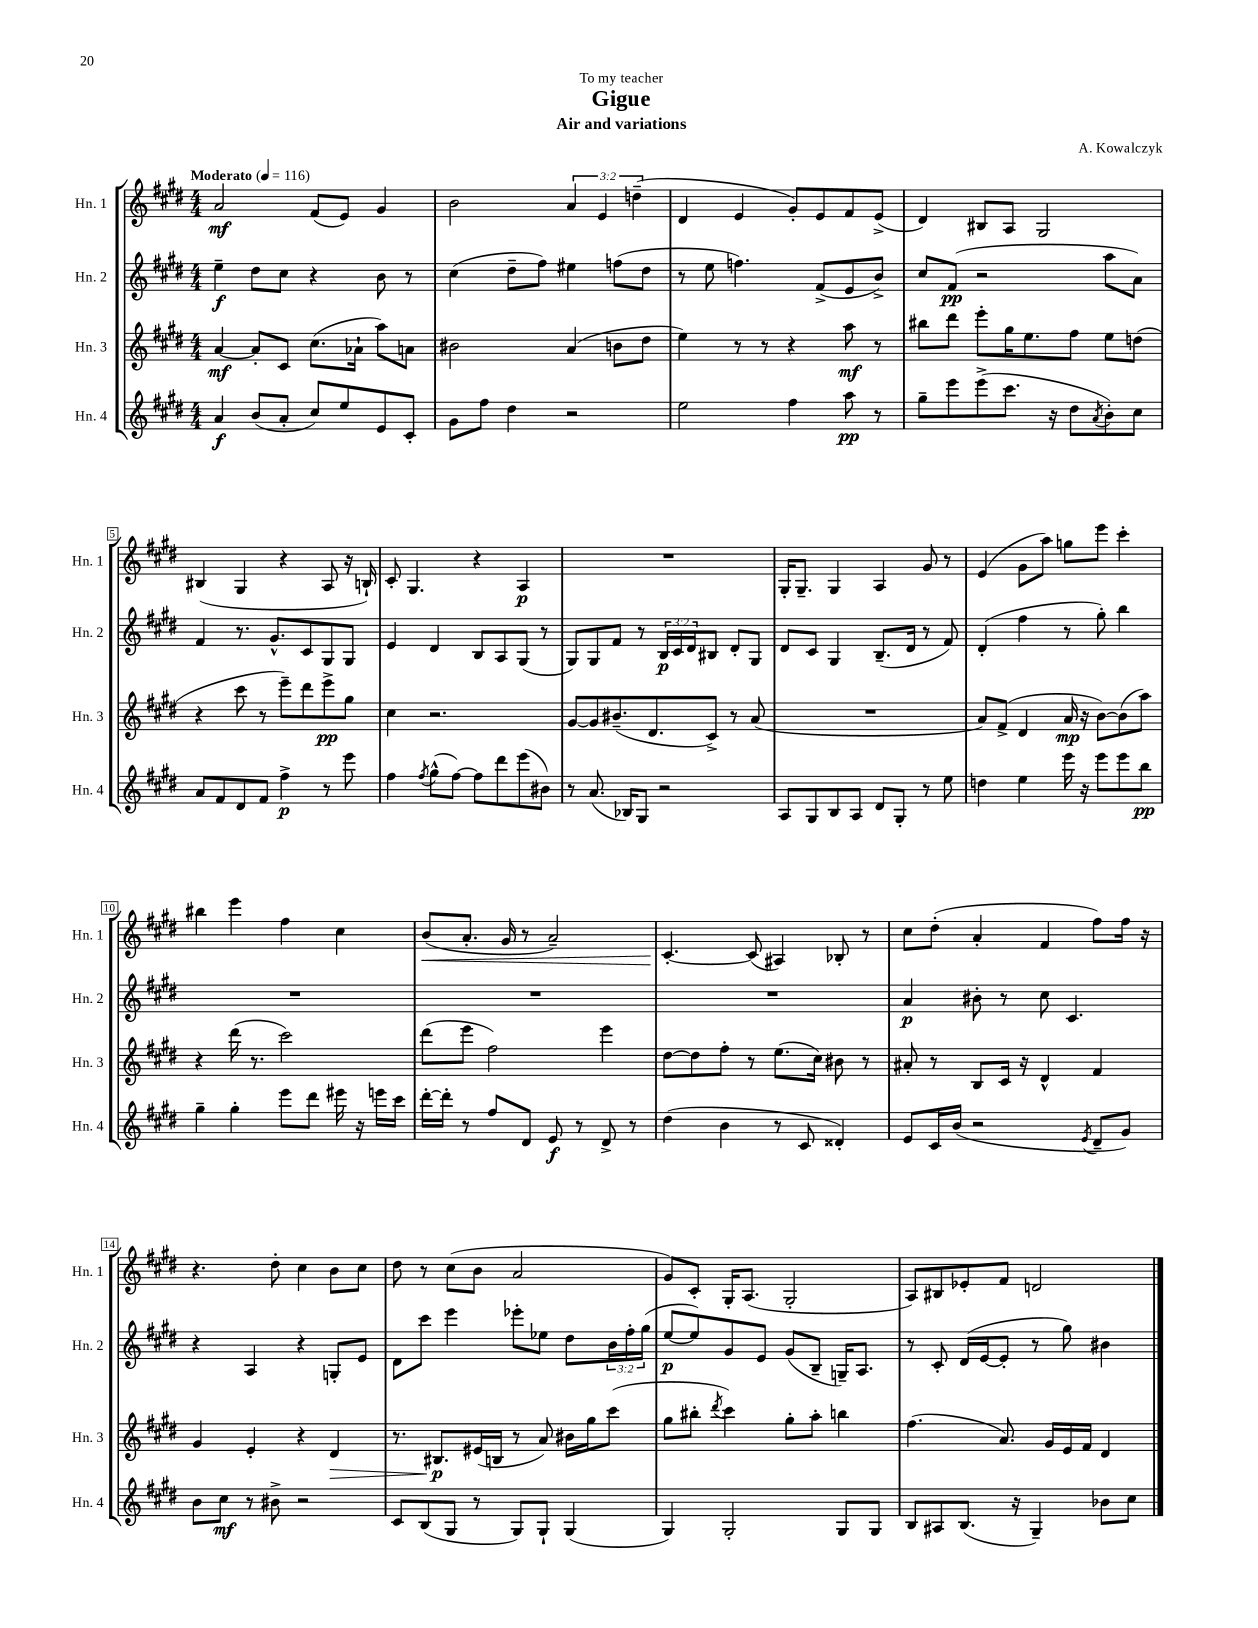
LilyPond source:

\header { title = "Gigue" composer = "A. Kowalczyk" subtitle = "Air and variations" dedication = "To my teacher" }
<<
\new StaffGroup <<
\new Staff = "s0" \with { instrumentName = "Hn. 1" shortInstrumentName = "Hn. 1" } {
    \clef treble \key e \major \numericTimeSignature \time 4/4 \override Staff.TupletNumber.text = #tuplet-number::calc-fraction-text \tempo "Moderato" 4 = 116
    a'2\mf fis'8( e'8) gis'4 |
    b'2 \tuplet 3/2 { a'4 e'4 d''4--( } |
    dis'4 e'4 gis'8-.) e'8 fis'8 e'8->( |
    dis'4) bis8 a8 gis2 |
    bis4( gis4 r4 a8 r16 b16-!) |
    cis'8-. gis4. r4 a4\p |
    R1 |
    gis16-. gis8.-- gis4 a4 gis'8 r8 |
    e'4( gis'8 a''8) g''8 e'''8 cis'''4-. |
    bis''4 e'''4 fis''4 cis''4 |
    b'8\<( a'8.-. gis'16 r8 a'2--) |
    cis'4.~-.\! cis'8( ais4) bes8-. r8 |
    cis''8 dis''8-.( a'4-. fis'4 fis''8) fis''16 r16 |
    r4. dis''8-. cis''4 b'8 cis''8 |
    dis''8 r8 cis''8( b'8 a'2 |
    gis'8) cis'8-. gis16-. a8.( gis2-. |
    a8) bis8 ees'8-. fis'8 d'2 \bar "|." |
}
\new Staff = "s1" \with { instrumentName = "Hn. 2" shortInstrumentName = "Hn. 2" } {
    \clef treble \key e \major \numericTimeSignature \time 4/4 \override Staff.TupletNumber.text = #tuplet-number::calc-fraction-text
    e''4--\f dis''8 cis''8 r4 b'8 r8 |
    cis''4( dis''8-- fis''8) eis''4 f''8( dis''8 |
    r8 e''8 f''4.) fis'8->( e'8 b'8->) |
    cis''8 fis'8\pp( r2 a''8 a'8) |
    fis'4 r8. gis'8.-^ cis'8 gis8 gis8 |
    e'4 dis'4 b8 a8 gis8( r8 |
    gis8) gis8 fis'8 r8 \tuplet 3/2 { b16\p cis'16 dis'16 } bis8 dis'8-. gis8 |
    dis'8 cis'8 gis4 b8.--( dis'16 r8 fis'8) |
    dis'4-.( fis''4 r8 gis''8-.) b''4 |
    R1 |
    R1 |
    R1 |
    a'4\p bis'8-. r8 cis''8 cis'4. |
    r4 a4 r4 g8-. e'8 |
    dis'8 cis'''8 e'''4 ees'''8-. ees''8 dis''8 \tuplet 3/2 { b'16 fis''16-. gis''16( } |
    e''8~\p e''8) gis'8 e'8 gis'8( b8-- g16--) a8. |
    r8 cis'8-. dis'16( e'16~ e'8-. r8 gis''8) bis'4 \bar "|." |
}
\new Staff = "s2" \with { instrumentName = "Hn. 3" shortInstrumentName = "Hn. 3" } {
    \clef treble \key e \major \numericTimeSignature \time 4/4
    a'4~\mf a'8-. cis'8 cis''8.( aes'16-! a''8) a'8 |
    bis'2 a'4( b'8 dis''8 |
    e''4) r8 r8 r4 a''8\mf r8 |
    bis''8 dis'''8 e'''8-. gis''16 e''8. fis''8 e''8 d''8( |
    r4 cis'''8 r8 e'''8--) dis'''8 e'''8->\pp gis''8 |
    cis''4 r2. |
    gis'8~ gis'8 bis'8.--( dis'8. cis'8->) r8 a'8( |
    R1 |
    a'8) fis'8->( dis'4 a'16\mp r16 b'8~) b'8( a''8) |
    r4 dis'''16( r8. cis'''2) |
    dis'''8( e'''8 fis''2) e'''4 |
    dis''8~ dis''8 fis''8-. r8 e''8.( cis''16) bis'8 r8 |
    ais'8-. r8 b8 cis'16 r16 dis'4-^ fis'4 |
    gis'4 e'4-. r4 dis'4\> |
    r8. bis8.\p\! eis'16( b16 r8 a'8) bis'16 gis''16 cis'''8( |
    gis''8 bis''8-. \acciaccatura { dis'''8 } cis'''4) gis''8-. a''8-. b''4 |
    fis''4.( a'8.) gis'16 e'16 fis'16 dis'4 \bar "|." |
}
\new Staff = "s3" \with { instrumentName = "Hn. 4" shortInstrumentName = "Hn. 4" } {
    \clef treble \key e \major \numericTimeSignature \time 4/4
    a'4\f b'8( a'8-. cis''8) e''8 e'8 cis'8-. |
    gis'8 fis''8 dis''4 r2 |
    e''2 fis''4 a''8\pp r8 |
    gis''8-- e'''8 e'''8->( cis'''8. r16 dis''8 \acciaccatura { a'8 } b'8-.) cis''8 |
    a'8 fis'8 dis'8 fis'8 fis''4->\p r8 e'''8 |
    fis''4 \acciaccatura { fis''8 } gis''8-^( fis''8~) fis''8 dis'''8 e'''8( bis'8) |
    r8 a'8.( bes16) gis8 r2 |
    a8 gis8 b8 a8 dis'8 gis8-. r8 e''8 |
    d''4 e''4 e'''16 r16 e'''8 e'''8 b''8\pp |
    gis''4-- gis''4-. e'''8 dis'''8 eis'''16 r16 e'''16 cis'''16 |
    dis'''16~-. dis'''16-. r8 fis''8 dis'8 e'8\f r8 dis'8-> r8 |
    dis''4( b'4 r8 cis'8 disis'4-.) |
    e'8 cis'16 b'16( r2 \acciaccatura { e'8 } dis'8-- gis'8) |
    b'8 cis''8\mf r8 bis'8-> r2 |
    cis'8 b8( gis8 r8 gis8) gis8-! gis4( |
    gis4) gis2-. gis8 gis8 |
    b8 ais8 b8.( r16 gis4--) bes'8 cis''8 \bar "|." |
}
>>
>>
\layout { \context { \Score \override BarNumber.stencil = #(make-stencil-boxer 0.1 0.3 ly:text-interface::print) } }
